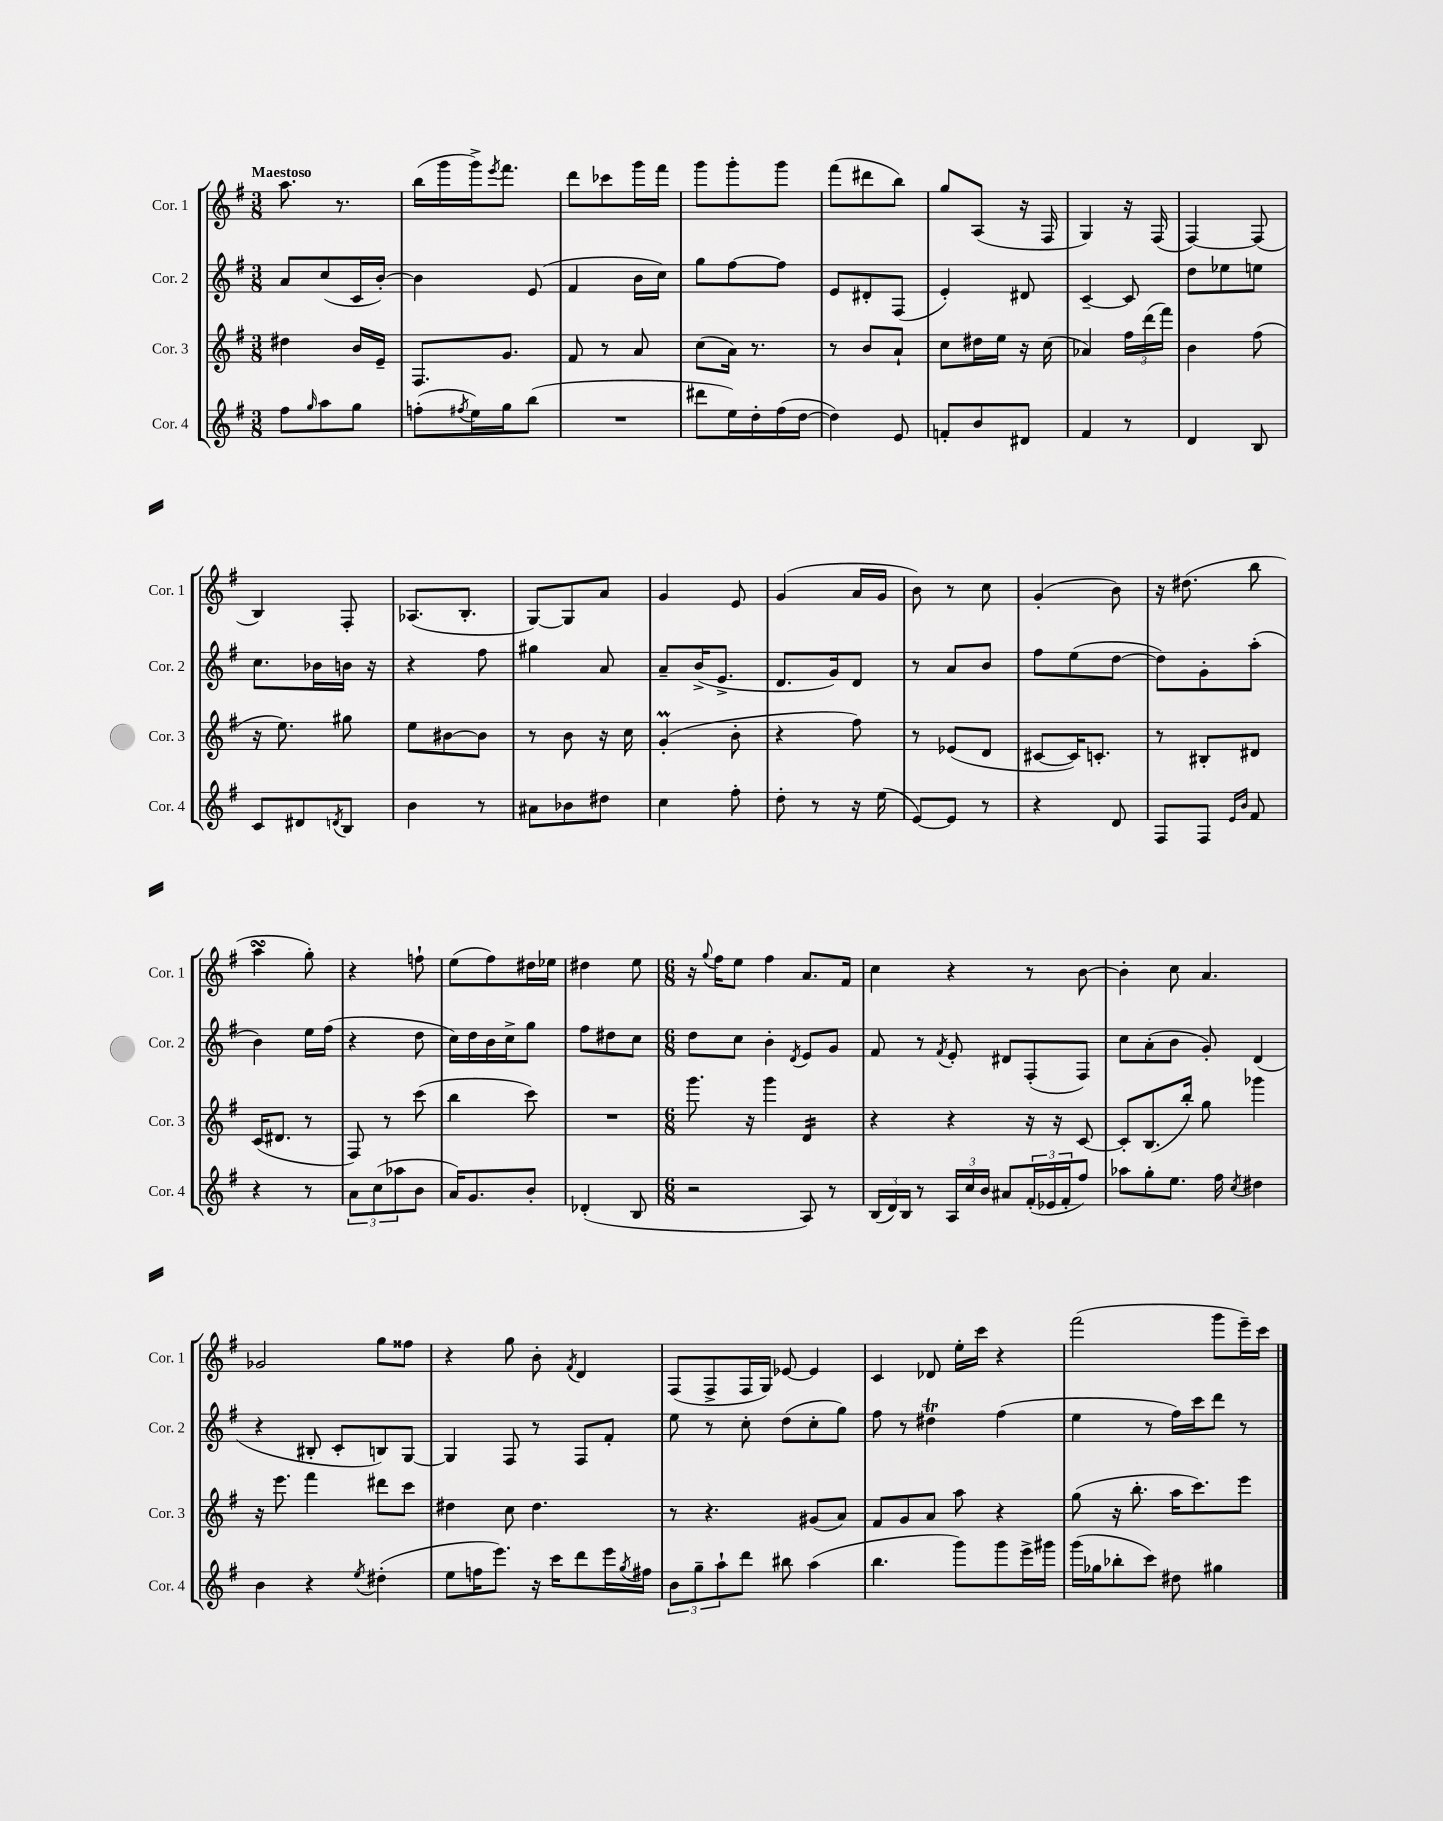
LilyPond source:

<<
\new StaffGroup <<
\new Staff = "s0" \with { instrumentName = "Cor. 1" shortInstrumentName = "Cor. 1" } {
    \clef treble \key g \major \numericTimeSignature \time 3/8 \tempo "Maestoso"
    a''8. r8. |
    b''16( g'''16 g'''16->) \acciaccatura { e'''8 } fis'''8. |
    d'''8 ces'''8 g'''16 fis'''16 |
    g'''8 g'''8-. g'''8 |
    fis'''8( dis'''8 b''8) |
    g''8 a8( r16 fis16 |
    g4) r16 fis16( |
    fis4~) fis8( |
    b4) fis8-. |
    aes8.( b8.-. |
    g8~) g8 a'8 |
    g'4 e'8 |
    g'4( a'16 g'16 |
    b'8) r8 c''8 |
    g'4-.( b'8) |
    r16 dis''8.( b''8 |
    a''4\turn g''8-.) |
    r4 f''8-! |
    e''8( fis''8) dis''16 ees''16 |
    dis''4 e''8 |
    \numericTimeSignature \time 6/8 r16 \appoggiatura { g''8 } fis''16 e''8 fis''4 a'8. fis'16 |
    c''4 r4 r8 b'8~ |
    b'4-. c''8 a'4. |
    ges'2 g''8 fisis''8 |
    r4 g''8 b'8-. \acciaccatura { fis'8 } d'4 |
    fis8( fis8-> fis16 g16) ees'8~ ees'4 |
    c'4 des'8 e''16-. c'''16 r4 |
    fis'''2( g'''8 e'''16--) c'''16 \bar "|." |
}
\new Staff = "s1" \with { instrumentName = "Cor. 2" shortInstrumentName = "Cor. 2" } {
    \clef treble \key g \major \numericTimeSignature \time 3/8
    a'8 c''8( c'16 b'16~-.) |
    b'4 e'8( |
    fis'4 b'16 c''16) |
    g''8 fis''8~ fis''8 |
    e'8 dis'8-. fis8( |
    e'4-.) dis'8 |
    c'4~-- c'8 |
    d''8 ees''8 e''8 |
    c''8. bes'16 b'16 r16 |
    r4 fis''8 |
    gis''4 a'8 |
    a'8-- b'16->( e'8.-> |
    d'8. g'16) d'8 |
    r8 a'8 b'8 |
    fis''8 e''8( d''8~ |
    d''8) g'8-. a''8-.( |
    b'4) e''16 fis''16( |
    r4 d''8 |
    c''16) d''16 b'16 c''16-> g''8 |
    fis''8 dis''8 c''8 |
    \numericTimeSignature \time 6/8 d''8 c''8 b'4-. \acciaccatura { d'8 } e'8 g'8 |
    fis'8 r8 \acciaccatura { fis'8 } e'8-. dis'8 fis8-.( fis8) |
    c''8 a'8-.( b'8 g'8-.) d'4( |
    r4 bis8-. c'8-. b8) g8~ |
    g4 fis8 r8 fis8 fis'8-. |
    e''8 r8 c''8-. d''8( c''8-. g''8) |
    fis''8 r8 dis''4\trill fis''4( |
    e''4 r8 fis''16) c'''16 d'''8 r8 \bar "|." |
}
\new Staff = "s2" \with { instrumentName = "Cor. 3" shortInstrumentName = "Cor. 3" } {
    \clef treble \key g \major \numericTimeSignature \time 3/8
    dis''4 b'16 e'16-- |
    fis8. g'8. |
    fis'8 r8 a'8 |
    c''8( a'16) r8. |
    r8 b'8 a'8-! |
    c''8 dis''16 e''16 r16 c''16( |
    aes'4) \tuplet 3/2 { fis''16 d'''16( fis'''16) } |
    b'4 fis''8( |
    r16 e''8.) gis''8 |
    e''8 bis'8~ bis'8 |
    r8 b'8 r16 c''16 |
    g'4-.\prall( b'8-. |
    r4 fis''8) |
    r8 ees'8( d'8 |
    cis'8~ cis'16) c'8.-. |
    r8 bis8-. dis'8 |
    c'16( dis'8. r8 |
    fis8) r8 c'''8( |
    b''4 c'''8) |
    R4. |
    \numericTimeSignature \time 6/8 g'''8. r16 g'''4 d'4:16 |
    r4 r4 r16 r16 c'8~ |
    c'8-. b8.( b''16-.) g''8 ges'''4 |
    r16 e'''8. fis'''4 dis'''8 c'''8 |
    dis''4 c''8 dis''4. |
    r8 r4. gis'8( a'8) |
    fis'8 g'8 a'8 a''8 r4 |
    g''8( r16 b''8.-. a''16 c'''8.) e'''8 \bar "|." |
}
\new Staff = "s3" \with { instrumentName = "Cor. 4" shortInstrumentName = "Cor. 4" } {
    \clef treble \key g \major \numericTimeSignature \time 3/8
    fis''8 \grace { g''16 } a''8 g''8 |
    f''8-.( \acciaccatura { fis''8 } e''16) g''16 b''8( |
    R4. |
    dis'''8 e''16) d''16-. fis''16( d''16~ |
    d''4) e'8 |
    f'8-. b'8 dis'8 |
    fis'4 r8 |
    d'4 b8 |
    c'8 dis'8 \acciaccatura { d'8 } b8 |
    b'4 r8 |
    ais'8 bes'8 dis''8 |
    c''4 fis''8-. |
    d''8-. r8 r16 e''16( |
    e'8~) e'8 r8 |
    r4 d'8 |
    fis8 fis8 \grace { e'16 b'16 } fis'8 |
    r4 r8 |
    \tuplet 3/2 { a'8 c''8( aes''8 } b'8 |
    a'16) g'8. b'8-. |
    des'4-.( b8 |
    \numericTimeSignature \time 6/8 r2 a8) r8 |
    \tuplet 3/2 { b16( d'16) b16 } r8 \tuplet 3/2 { a16 c''16 b'16 } ais'8 \tuplet 3/2 { fis'16-.( ees'16 fis'16-. } fis''8) |
    aes''8 g''8-. e''8. fis''16 \acciaccatura { c''8 } dis''4 |
    b'4 r4 \acciaccatura { e''8 } dis''4-.( |
    e''8 f''16 e'''8.) r16 c'''16 d'''8 e'''16 \acciaccatura { g''8 } fis''16 |
    \tuplet 3/2 { b'8 g''8-- a''8-! } d'''8 bis''8 a''4( |
    b''4. g'''8) g'''8 e'''16-> gis'''16 |
    g'''16( ges''16 bes''8-. c'''8) dis''8 gis''4 \bar "|." |
}
>>
>>
\layout { \context { \Score \remove "Bar_number_engraver" } }
